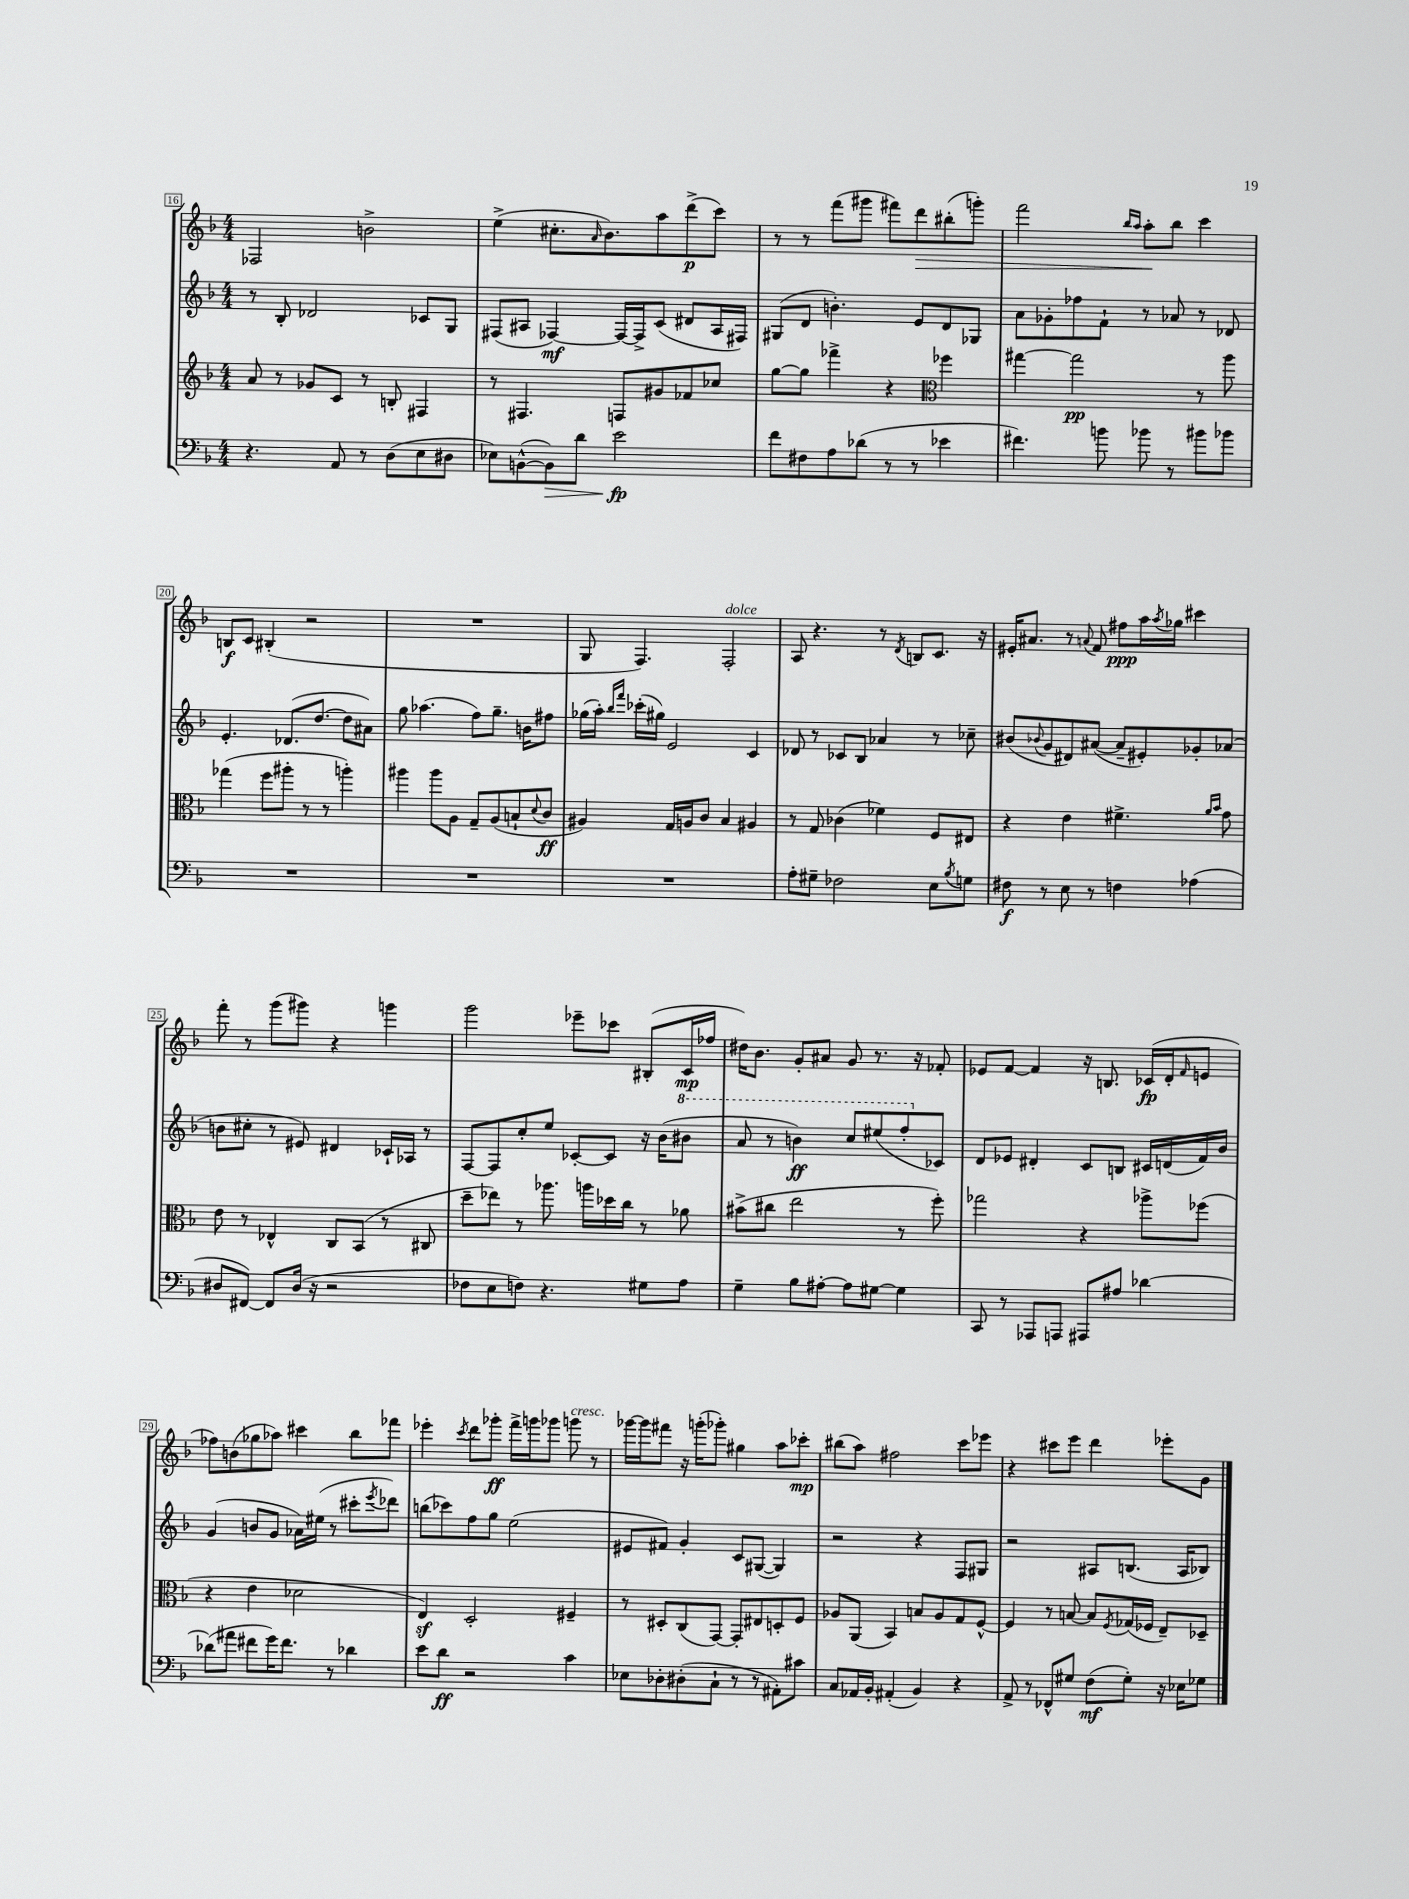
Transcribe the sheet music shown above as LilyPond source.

<<
\new StaffGroup <<
\new Staff = "s0" {
    \clef treble \key f \major \numericTimeSignature \time 4/4
    fes2 b'2-> |
    e''4->( cis''8.-. \grace { a'16 } bes'8.) a''8 d'''8->\p( c'''8) |
    r8 r8 f'''8( gis'''8 fis'''8) d'''8\> bis''8-.( g'''8-.) |
    f'''2 \grace { bes''16 a''16 } a''8-.\! bes''8 c'''4 |
    b8\f c'8 bis4-.( r2 |
    R1 |
    g8 f4.) f2-.^\markup { \italic "dolce" } |
    a8 r4. r8 \acciaccatura { d'8 } b8 c'8. r16 |
    eis'16-. ais'8. r8 \appoggiatura { a'8 } f'8 fis''8\ppp a''16 \acciaccatura { a''8 } ges''16 cis'''4 |
    f'''8-. r8 g'''8( gis'''8) r4 g'''4 |
    g'''2 ees'''8-- ces'''8 bis8-.( c'16\mp fes''16 |
    dis''16) bes'8. g'8-. ais'8 g'8 r8. r16 fes'8-. |
    ees'8 f'8~ f'4 r16 b8. ces'16\fp( d'16-. \grace { f'16 } e'8 |
    fes''8) b'8( ges''8 aes''8) cis'''4 bes''8 fes'''8 |
    ees'''4-. \acciaccatura { c'''8 } d'''8 ges'''8-.\ff f'''16-> g'''16 ges'''8 g'''8^\markup { \italic "cresc." } r8 |
    ges'''16~ ges'''16 fis'''8 r16 g'''16-.( ges'''8-.) gis''4 a''8 ces'''8-.\mp |
    bis''8( a''8) fis''2 c'''8 ees'''8 |
    r4 cis'''8 e'''8 d'''4 ees'''8-. g'8 \bar "|." |
}
\new Staff = "s1" {
    \clef treble \key f \major \numericTimeSignature \time 4/4
    r8 bes8-. des'2 ces'8 g8 |
    fis8( ais8 fes4~\mf) fes16~ fes16-> c'8( dis'8 ais16 fis16) |
    gis8( d'8 b'4.-.) e'8 d'8 ges8 |
    a'8 ges'8-. fes''8 f'8-! r8 aes'8 r8 des'8 |
    e'4.-. des'8.( d''8.~ d''8 ais'8) |
    g''8 aes''4.( f''8) g''8.-- b'16 fis''8 |
    ges''16( a''16-.) \grace { bes''16 f'''16 } ces'''16-.( gis''16) e'2 c'4 |
    des'8 r8 ces'8 bes8 aes'4 r8 ces''8-- |
    bis'8( \appoggiatura { bes'8 } g'8 dis'8) ais'8~( ais'8-- eis'8-.) ges'8-. aes'8( |
    b'8 cis''8-. r8 eis'8) dis'4 ces'16-! aes16 r8 |
    f8~ f8 c''8-. e''8 ces'8~-. ces'8 r16 bes'16( \ottava #1 bis''8 |
    a''8 r8 b''4\ff) c'''8 eis'''8( f'''8-. \ottava #0 ces'8) |
    d'8 ees'8 dis'4-. c'8 b8 cis'16 d'16( f'16) bes'16 |
    g'4( b'8 g'8 aes'16) eis''16( r8 cis'''8-. \acciaccatura { e'''8 } des'''8) |
    b''8( ces'''8) f''8 g''8 e''2( |
    eis'8 fis'8) g'4-. c'8 gis8~( gis4) |
    r2 r4 f8 gis8 |
    r2 ais8 b8.( ais16 bes8) \bar "|." |
}
\new Staff = "s2" {
    \clef treble \key f \major \numericTimeSignature \time 4/4
    a'8 r8 ges'8 c'8 r8 b8-. fis4 |
    r8 fis4. f8 gis'8 fes'8 ces''8 |
    g''8~ g''8 fes'''4-> r4 \clef alto fes''4 |
    gis''4~ gis''2\pp r8 a''8 |
    ges''4( f''8 ais''8-. r8 r8 a''4-.) |
    ais''4 ais''8 a8 g8-- a8( b8-! \appoggiatura { d'8 } c'8\ff |
    ais4) g16 a16 c'8 bes4 ais4 |
    r8 g8 ces'4( fes'4) f8 eis8 |
    r4 e'4 fis'4.-> \grace { a'16 bes'16 } g'8 |
    e'8 r8 ees4-^ c8 bes,8( r8 cis8 |
    d''8-- ees''8) r8 aes''8. a''16 des''16 c''16 r8 aes'8 |
    bis'8->( cis''8 e''2 r8 f''8-.) |
    ges''2 r4 aes''8-> fes''8( |
    r4 e'4 des'2 |
    e4\sf) d2-. fis4-- |
    r8 dis8-. c8( g,8~) g,8-. eis8 d8-. f8 |
    aes8 a,8( bes,4) b8 aes8 g8 f8~-^ |
    f4 r8 b8~ b8 \acciaccatura { f8 } ges16( fes16 e8--) des8-- \bar "|." |
}
\new Staff = "s3" {
    \clef bass \key f \major \numericTimeSignature \time 4/4
    r4. a,8 r8 d8( e8 dis8 |
    ees8) b,8~-^( b,8\>) d'8 e'2\fp\! |
    f'8 fis8 a8 des'8( r8 r8 ees'4 |
    fis'4.) b'8 bes'8 r8 bis'8 bes'8 |
    R1 |
    R1 |
    R1 |
    a8-. gis8-- fes2 e8 \acciaccatura { bes8 } g8 |
    fis8\f r8 e8 r8 f4 aes4( |
    dis8 fis,8~) fis,8 dis16( r16 r2 |
    fes8 e8 f8) r4. gis8 a8 |
    g4-- bes8 ais8~-. ais8 gis8~ gis4 |
    c,8 r8 aes,,8 a,,8 ais,,8 ais8 des'4~ |
    des'8( ais'8 fis'8 g'16) fis'8. r8 des'4 |
    e'8 d'8\ff r2 c'4 |
    ees8 des8-. dis8-.( c8-! r8 r8 ais,8-.) cis'8 |
    c8 aes,16 bes,16-. ais,4-.( bes,4) r4 |
    a,8-> r8 fes,8-^ gis8 f8\mf( gis8-.) r16 ees16 ges8 \bar "|." |
}
>>
>>
\layout { \context { \Score currentBarNumber = #16 \override BarNumber.stencil = #(make-stencil-boxer 0.1 0.3 ly:text-interface::print) } }
